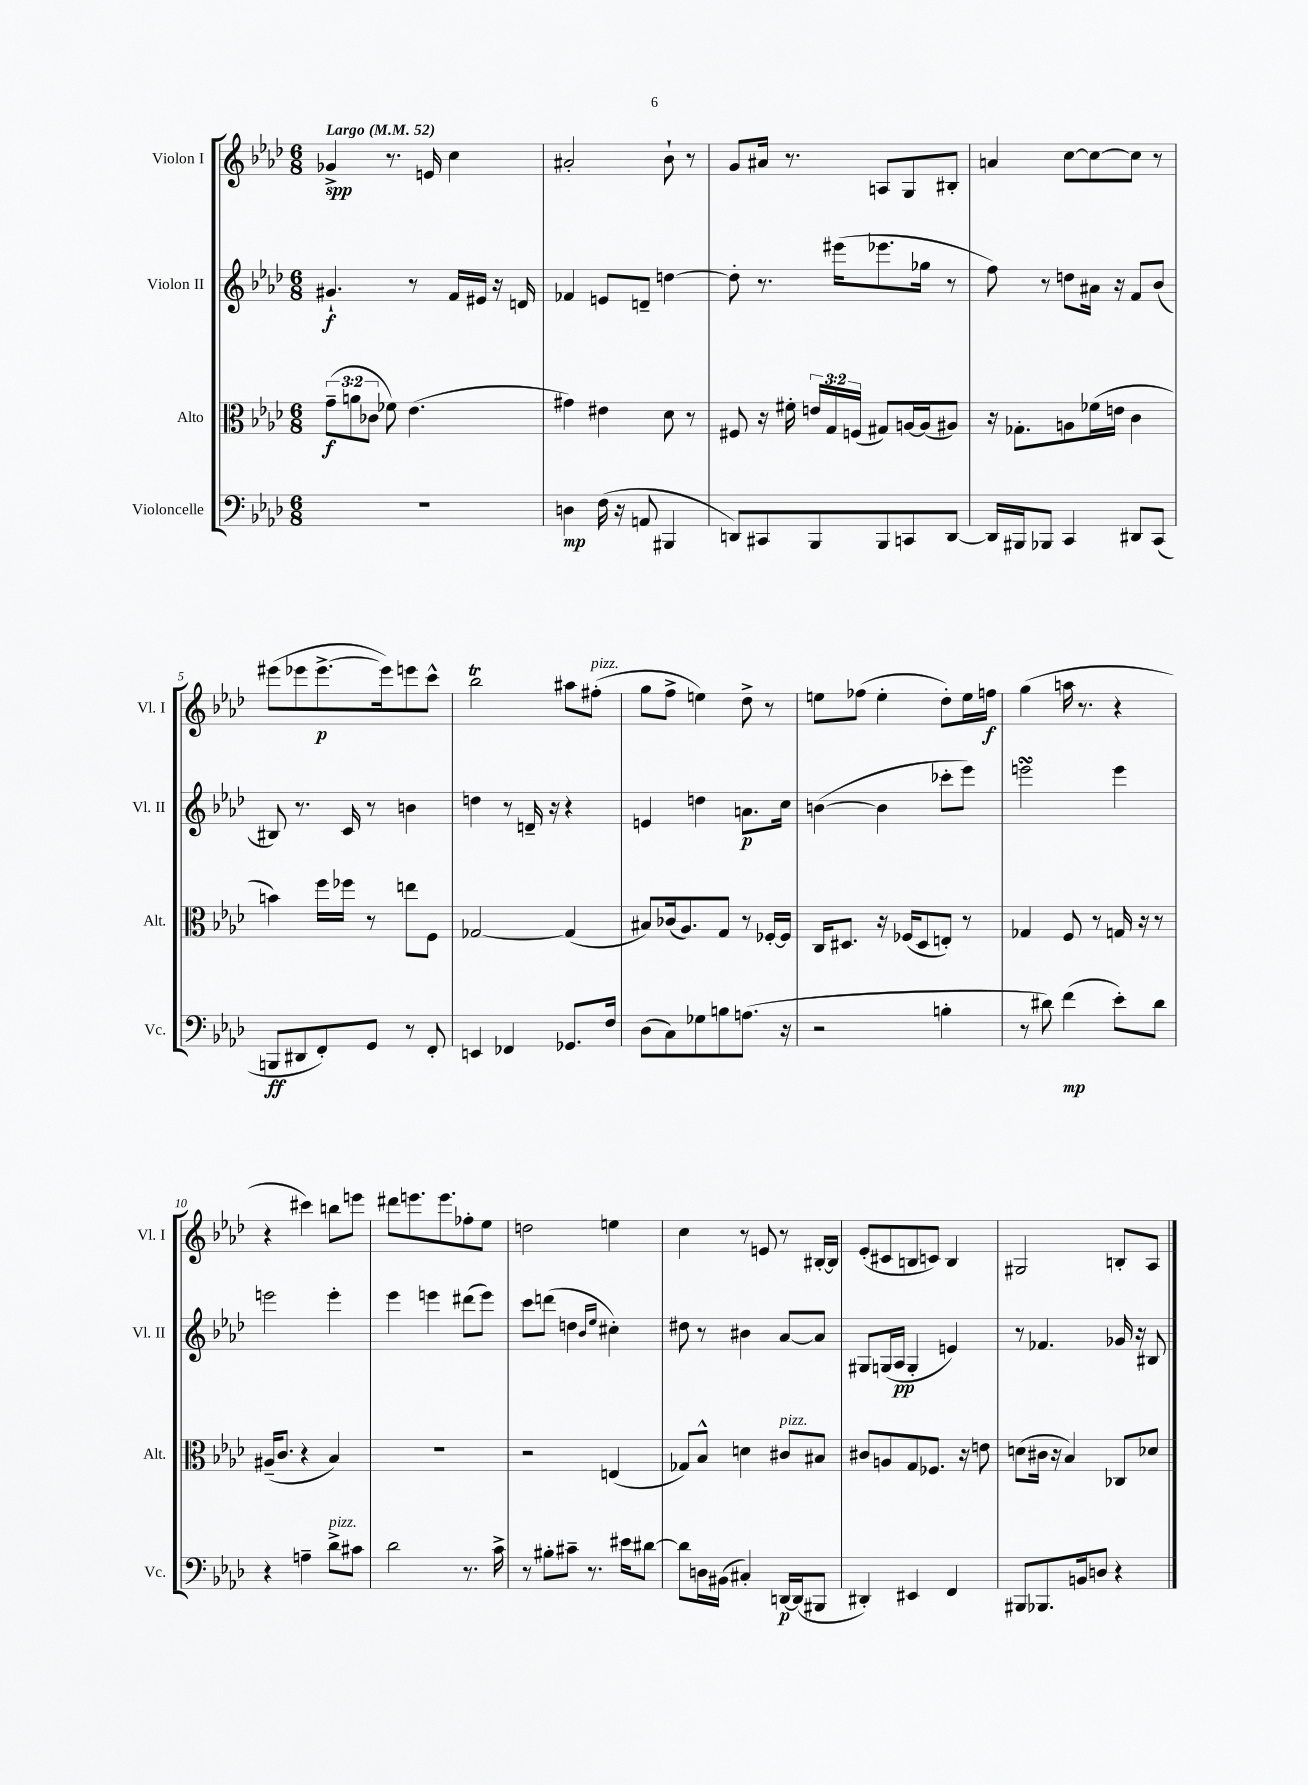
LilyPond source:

<<
\new StaffGroup <<
\new Staff = "s0" \with { instrumentName = "Violon I" shortInstrumentName = "Vl. I" } {
    \clef treble \key aes \major \numericTimeSignature \time 6/8 \tempo "Largo" 4 = 52
    \autoBeamOff ges'4->\spp r8. e'16 c''4 |
    ais'2-. bes'8-! r8 |
    g'8[ ais'16] r8. a8[ g8 bis8]-. |
    a'4 c''8[~ c''8~ c''8] r8 |
    eis'''8[( ees'''8 ees'''8.~->\p ees'''16) e'''8 c'''8]-^ |
    bes''2\trill ais''8[ fis''8]-.^\markup { \italic "pizz." }( |
    g''8[ f''8]-> e''4) des''8-> r8 |
    e''8[ fes''8]( e''4-. des''8[-.) e''16 f''16]\f |
    g''4( a''16 r8. r4 |
    r4 cis'''4) b''8[ e'''8] |
    dis'''8[ e'''8. e'''8. fes''8-. ees''8] |
    d''2 e''4 |
    c''4 r8 e'8 r8 bis16[~-. bis16] |
    ees'8[-.( cis'8 b8 c'8]) b4 |
    gis2 b8[-. aes8] \bar "|." |
}
\new Staff = "s1" \with { instrumentName = "Violon II" shortInstrumentName = "Vl. II" } {
    \clef treble \key aes \major \numericTimeSignature \time 6/8
    \autoBeamOff gis'4.-!\f r8 f'16[ eis'16] r16 d'16 |
    fes'4 e'8[ d'8]-- d''4~ |
    d''8-. r8. eis'''16[( ees'''8. ges''16] r8 |
    f''8) r8 d''8[ ais'16] r16 f'8[ bes'8]( |
    bis8) r8. c'16 r8 b'4 |
    d''4 r8 d'16-- r16 r4 |
    e'4 d''4 a'8.[\p c''16] |
    b'4~( b'4 ces'''8[-. ees'''8]) |
    e'''2\turn e'''4 |
    e'''2 e'''4-. |
    ees'''4 e'''4 dis'''8[( e'''8]) |
    c'''8[ d'''8]( d''4 \grace { bes'16[ ees''16] } cis''4-.) |
    dis''8 r8 bis'4 aes'8[~ aes'8] |
    gis8[ g16( aes16]\pp g4-. e'4) |
    r8 fes'4. ges'16 r16 bis8 \bar "|." |
}
\new Staff = "s2" \with { instrumentName = "Alto" shortInstrumentName = "Alt." } {
    \clef alto \key aes \major \numericTimeSignature \time 6/8 \override Staff.TupletNumber.text = #tuplet-number::calc-fraction-text
    \autoBeamOff \tuplet 3/2 { g'8[--\f( a'8 ces'8] } fes'8) ees'4.( |
    gis'4) eis'4 des'8 r8 |
    fis8 r16 fis'16-. \tuplet 3/2 { e'16[ g16 f16]( } gis8[) a16~ a16( ais8]) |
    r16 ges8.[-. a8 fes'16( e'16] c'4 |
    b'4) f''16[ fes''16] r8 e''8[ f8] |
    ges2~ ges4( |
    bis8[) ces'16( aes8.) g8] r8 fes16[~-. fes16] |
    c16[ dis8.] r16 fes16[( dis8 e8]-.) r8 |
    ges4 f8 r8 g16 r16 r8 |
    ais16[--( c'8.] r4 bes4) |
    R2. |
    r2 e4( |
    ges8[) bes8]-^ d'4 cis'8[^\markup { \italic "pizz." } bis8] |
    cis'8[ a8 g8 fes8.] r16 e'8 |
    d'8[( cis'16] r16 bes4) ces8[ des'8] \bar "|." |
}
\new Staff = "s3" \with { instrumentName = "Violoncelle" shortInstrumentName = "Vc." } {
    \clef bass \key aes \major \numericTimeSignature \time 6/8
    \autoBeamOff R2. |
    d4\mp f16( r16 a,8 bis,,4 |
    d,8[) cis,8 bes,,8 bes,,8 c,8 d,8]~ |
    d,16[ bis,,16 bes,,8] c,4 dis,8[ c,8]( |
    b,,8[\ff dis,8 f,8-.) g,8] r8 f,8-. |
    e,4 fes,4 ges,8.[ f16] |
    des8[( c8) ges8 b8 a8.]( r16 |
    r2 b4-. |
    r8 dis'8) f'4\mp( ees'8[-.) dis'8] |
    r4 a4-- des'8[->^\markup { \italic "pizz." } cis'8] |
    des'2 r8. c'16-> |
    r8 bis8[-. cis'8]-- r8. eis'16[ dis'8]~ |
    dis'8[ d16 bis,16]( cis4-.) d,16[~\p d,16( bis,,8] |
    dis,4-.) eis,4 f,4 |
    bis,,8[ bes,,8. b,16 d8] r4 \bar "|." |
}
>>
>>
